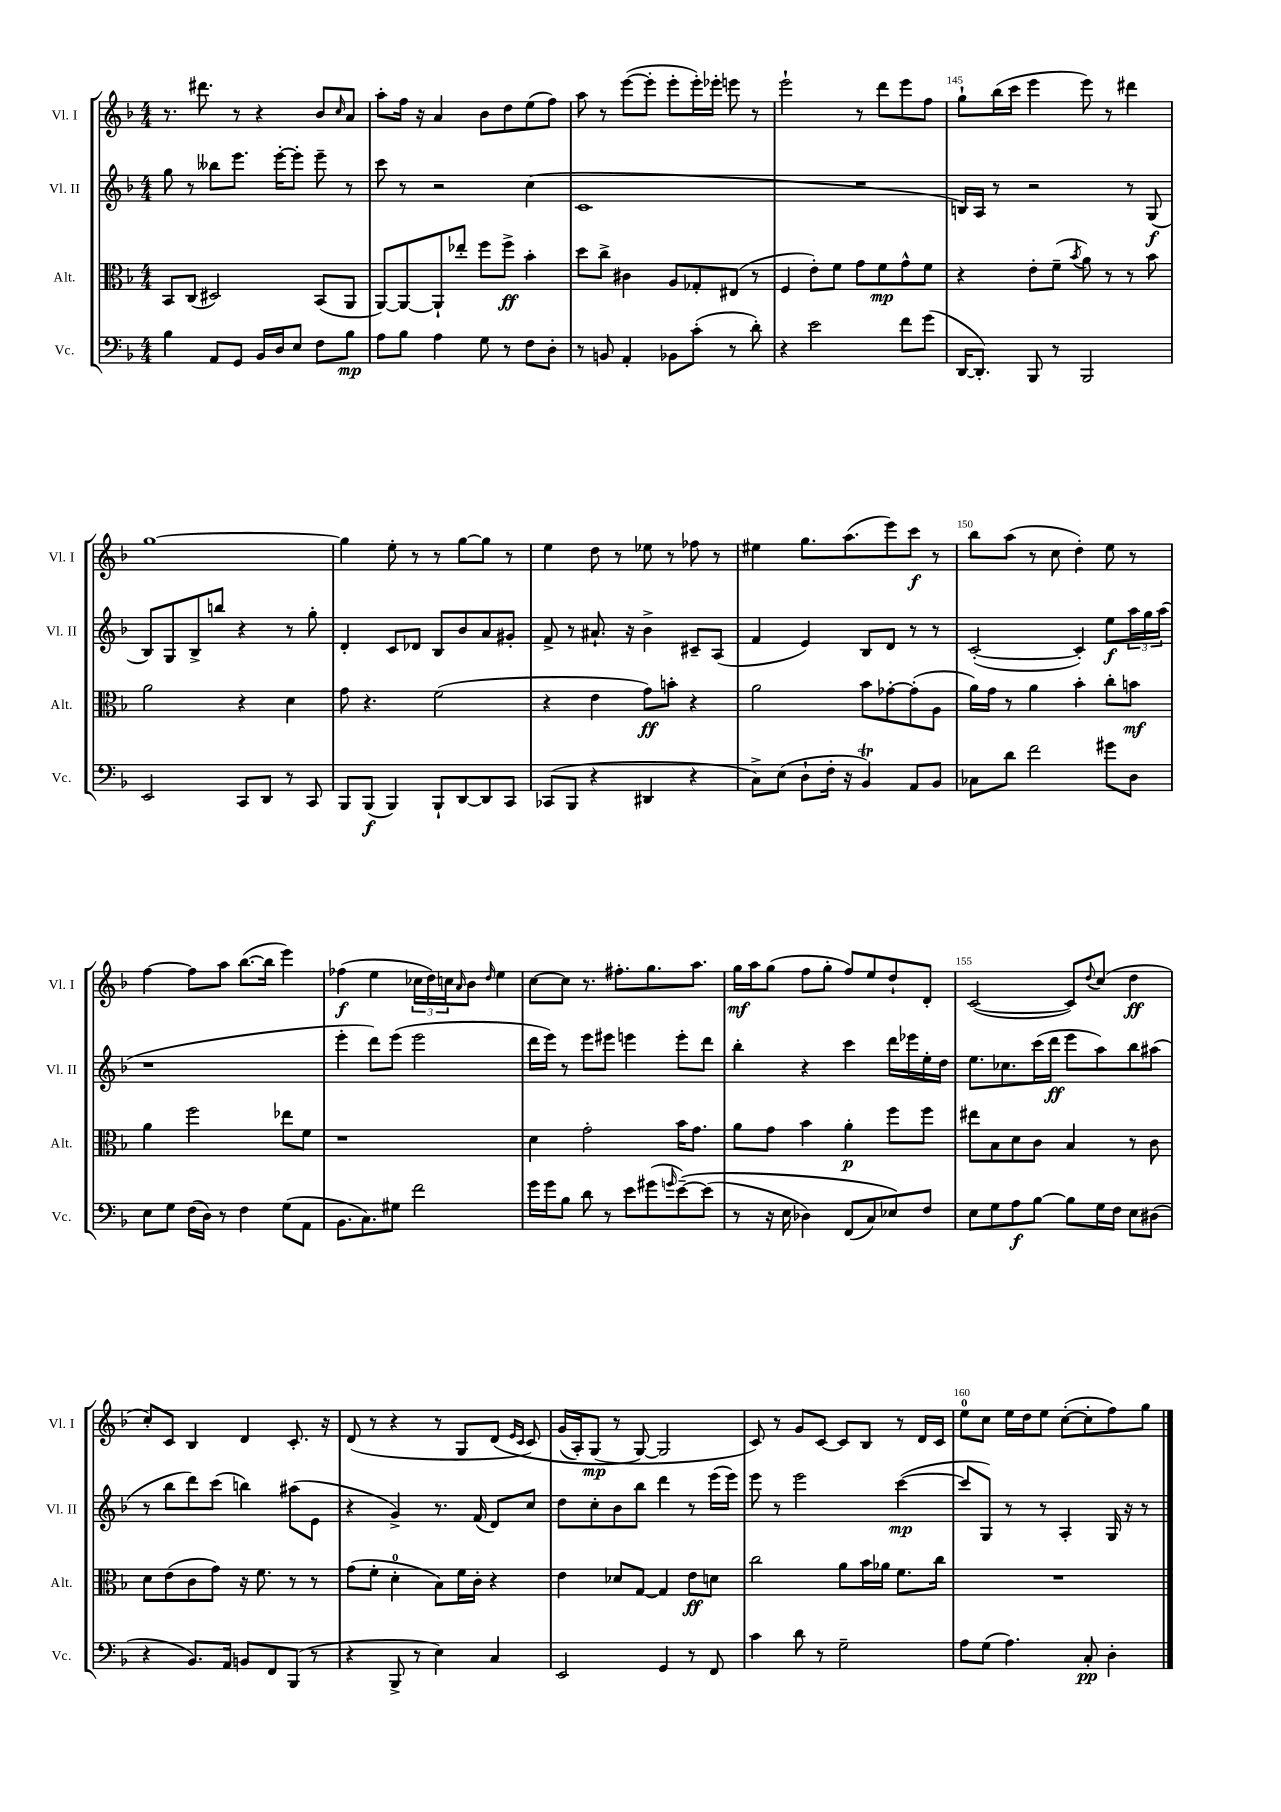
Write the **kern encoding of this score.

**kern	**kern	**kern	**kern
*staff4	*staff3	*staff2	*staff1
*clefF4	*clefC3	*clefG2	*clefG2
*k[b-]	*k[b-]	*k[b-]	*k[b-]
*M4/4	*M4/4	*M4/4	*M4/4
4B-\	8BB-/L	8gg\	8.r
.	(8C/J	8r	.
.	.	.	8.ddd#\
8AA/L	2D#/)	8bb--\L	.
8GG/J	.	8.eee\J	8r
16BB-/LL	.	.	4r
16D/J	.	[16eee'\LK	.
8E/J	.	8eee'\]J	.
8F\L	(8BB-/L	8eee~\	8b-/L
.	.	.	16qqcc/
8B-\J	8AA/J	8r	8a/J
=	=	=	=
8A\L	[8AA/L)	8ccc\	8aa'\L
8B-\J	8AA/_	8r	16ff\Jk
.	.	.	16r
4A\	8AA`/]	2r	4a/
.	8ee-'/J	.	.
8G\	8ff\L	.	8b-\L
8r	8ff^\J	.	8dd\
8F\L	4b-'\	(4cc\	(8ee\
8D'\J	.	.	8ff\J)
=	=	=	=
8r	8dd\L	1c	8aa\
8BB/	8cc^\J	.	8r
4AA'/	4c#\	.	([8eee\L
.	.	.	8eee'\]J
8BB-\L	8A/L	.	8eee'\L
(8c'\J	8G-'/	.	16eee'\L)
.	.	.	16eee-'\JJ
8r	(8E#/J	.	8eee\
8d'\)	8r	.	8r
=	=	=	=
4r	4F/	1r	2eee`\
2e\	8e'\L)	.	.
.	8f\J	.	.
.	8g\L	.	8r
.	8f\	.	8ddd\L
8f\L	8g^^\	.	8eee\
(8g\J	8f\J	.	8ff\J
=	=	=	=
[16DD/LK	4r	16B/LL)	8gg`\L
8.DD'/]J)	.	16A/JJ	.
.	.	8r	(16bb-\L
.	.	.	16ccc\JJ
8BBB-/	8e'\L	2r	4eee\
8r	(8f~\J	.	.
.	8qb-/	.	.
2BBB-/	8a\)	.	8eee\)
.	8r	.	8r
.	8r	8r	4ddd#\
.	8b-\	(8G/	.
=	=	=	=
2EE/	2a\	8B-/L)	[1gg
.	.	8G/	.
.	.	8B-^/	.
.	.	8bb/J	.
8CC/L	4r	4r	.
8DD/J	.	.	.
8r	4d\	8r	.
8CC/	.	8gg'\	.
=	=	=	=
8BBB-/L	8g\	4d'/	4gg\]
(8BBB-/J	4.r	.	.
4BBB-/)	.	8c/L	8ee'\
.	.	8d-/J	8r
8BBB-`/L	(2f\	8B-/L	8r
[8DD/	.	8b-/	[8gg\L
8DD/]	.	8a/	8gg\]J
8CC/J	.	8g#'/J	8r
=	=	=	=
(8CC-/L	4r	8f^/	4ee\
8BBB-/J	.	8r	.
4r	4e\	8.a#`/	8dd\
.	.	.	8r
.	.	16r	.
4DD#/	8g\L)	4b-^\	8ee-\
.	8b'\J	.	8r
4r	4r	8c#~/L	8ff-\
.	.	(8A/J	8r
=	=	=	=
8C^\L)	2a\	4f/	4ee#\
(8E\J	.	.	.
8D`\L	.	4e/)	8.gg\L
16F'\Jk	.	.	.
16r	.	.	(8.aa\
4BB-/)	8b-\L	8B-/L	.
.	[8g-'\	8d/J	8eee\)
8AA/L	(8g-'\]	8r	8ccc\J
8BB-/J	8A\J	8r	8r
=	=	=	=
8C-\L	16a\LL)	([2c'/	8bb-\L
.	16g\JJ	.	.
8d\J	8r	.	(8aa\J
2f\	4a\	.	8r
.	.	.	8cc\
.	4b-'\	4c'/])	4dd'\)
8g#\L	8cc'\L	8ee\L	8ee\
8D\J	8b\J	24aa\L	8r
.	.	24gg\	.
.	.	(24aa\JJ	.
=	=	=	=
8E\L	4a\	1r	[4ff\
8G\J	.	.	.
(16F\LL	2ff\	.	8ff\]L
16D\JJ)	.	.	.
8r	.	.	8aa\J
4F\	.	.	([8.bb-\L
.	.	.	16bb-\]Jk
(8G\L	8ee-\L	.	4eee\)
8AA\J	8f\J	.	.
=	=	=	=
8.BB-\L	1r	4eee'\	(4ff-\
8.C\)	.	.	.
.	.	8ddd\L)	4ee\
8G#\J	.	(8eee\J	.
2f\	.	2eee\	24cc-\LL
.	.	.	24dd\)
.	.	.	24cc\J
.	.	.	16qqa/
.	.	.	8b-\J
.	.	.	16qqdd/
.	.	.	4ee\
=	=	=	=
16g\LL	4d\	16ddd\LL	[8cc\L
16g\J	.	16eee\JJ)	.
8B-\J	.	8r	8cc\]J
8d\	2g'\	8eee\L	8.r
8r	.	8eee#\J	.
.	.	.	8.ff#'\L
8e\L	.	4eee\	.
(8g#\	.	.	8.gg\
16qqg/	.	.	.
&([8e~\)	16b-\LK	8eee'\L	.
.	8.g\J	.	8.aa\J
(8e\]J	.	8ddd\J	.
=	=	=	=
8r	8a\L	4bb-'\	16gg\LL
.	.	.	16aa\J
16r	8g\J	.	(8gg\J
16E\	.	.	.
4D-\)	4b-\	4r	8ff\L
.	.	.	8gg'\J
(8FF/L	4a'\	4ccc\	8ff/L)
8C/)	.	.	8ee/
8E-/&)	8ff\L	16ddd\LL	8dd`/
.	.	16eee-\	.
8F/J	8ff\J	16ee'\	8d'/J
.	.	16dd\JJ	.
=	=	=	=
8E\L	8ee#\L	8.ee\L	([2c/
8G\	8B-\	.	.
.	.	8.cc-\	.
8A\	8d\	.	.
[8B-\J	8c\J	(16ccc\L	.
.	.	16ddd\JJ	.
8B-\]L	4B-/	8eee\L	8c/]L)
.	.	.	8qqdd/
16G\L	.	8aa\)	(8cc/J
16F\JJ	.	.	.
8E\L	8r	8bb-\	4dd\
(8D#\J	8c\	(8aa#\J	.
=	=	=	=
4r	8d\L	8r	8cc'/L)
.	(8e\	8bb-\L	8c/J
8.BB-/L)	8c\	8ddd\)	4B-/
.	8g\J)	(8ccc\J	.
16AA/Jk	.	.	.
8BB/L	16r	4bb\)	4d/
.	8.f\	.	.
8FF/	.	.	.
(8BBB-/J	8r	(8aa#\L	8.c'/
8r	8r	8e\J	.
.	.	.	16r
=	=	=	=
4r	(8g\L	4r	(8d/
.	8f'\J	.	8r
8BBB-^/	4d'\	4g^/)	4r
8r	.	.	.
4E\)	8B-\L)	8.r	8r
.	16f\L	.	8G/L
.	16c'\JJ	(16f/	.
4C/	4r	8d/L)	&(8d/J
.	.	.	16qqe/LL
.	.	.	16qqc/JJ
.	.	8cc/J	8c/)
=	=	=	=
2EE/	4e\	8dd\L	(16g/LL
.	.	.	16A'/J)
.	.	8cc'\	(8G/J
.	8d-/L	8b-\	8r
.	[8G/J	8bb-\J	[8G/&)
4GG/	4G/]	4ddd\	2G/]
8r	8e\L	8r	.
8FF/	8d\J	(16eee\LL	.
.	.	16eee\JJ)	.
=	=	=	=
4c\	2cc\	8eee\	8c/)
.	.	8r	8r
8d\	.	2eee\	8g/L
8r	.	.	[8c/J
2G~\	8a\L	.	8c/]L
.	16b-\L	.	8B-/J
.	16a-\JJ	.	.
.	8.f\L	([4ccc\	8r
.	.	.	16d/LL
.	16cc\Jk	.	16c/JJ
=	=	=	=
8A\L	1r	8ccc/]L	8ee\L
(8G\J	.	8G/J)	8cc\J
4.A\)	.	8r	16ee\LL
.	.	.	16dd\J
.	.	8r	8ee\J
.	.	4A'/	([8cc'\L
8C'/	.	.	8cc'\]
4D'\	.	16G/	8ff\)
.	.	16r	.
.	.	8r	8gg\J
==	==	==	==
*-	*-	*-	*-
